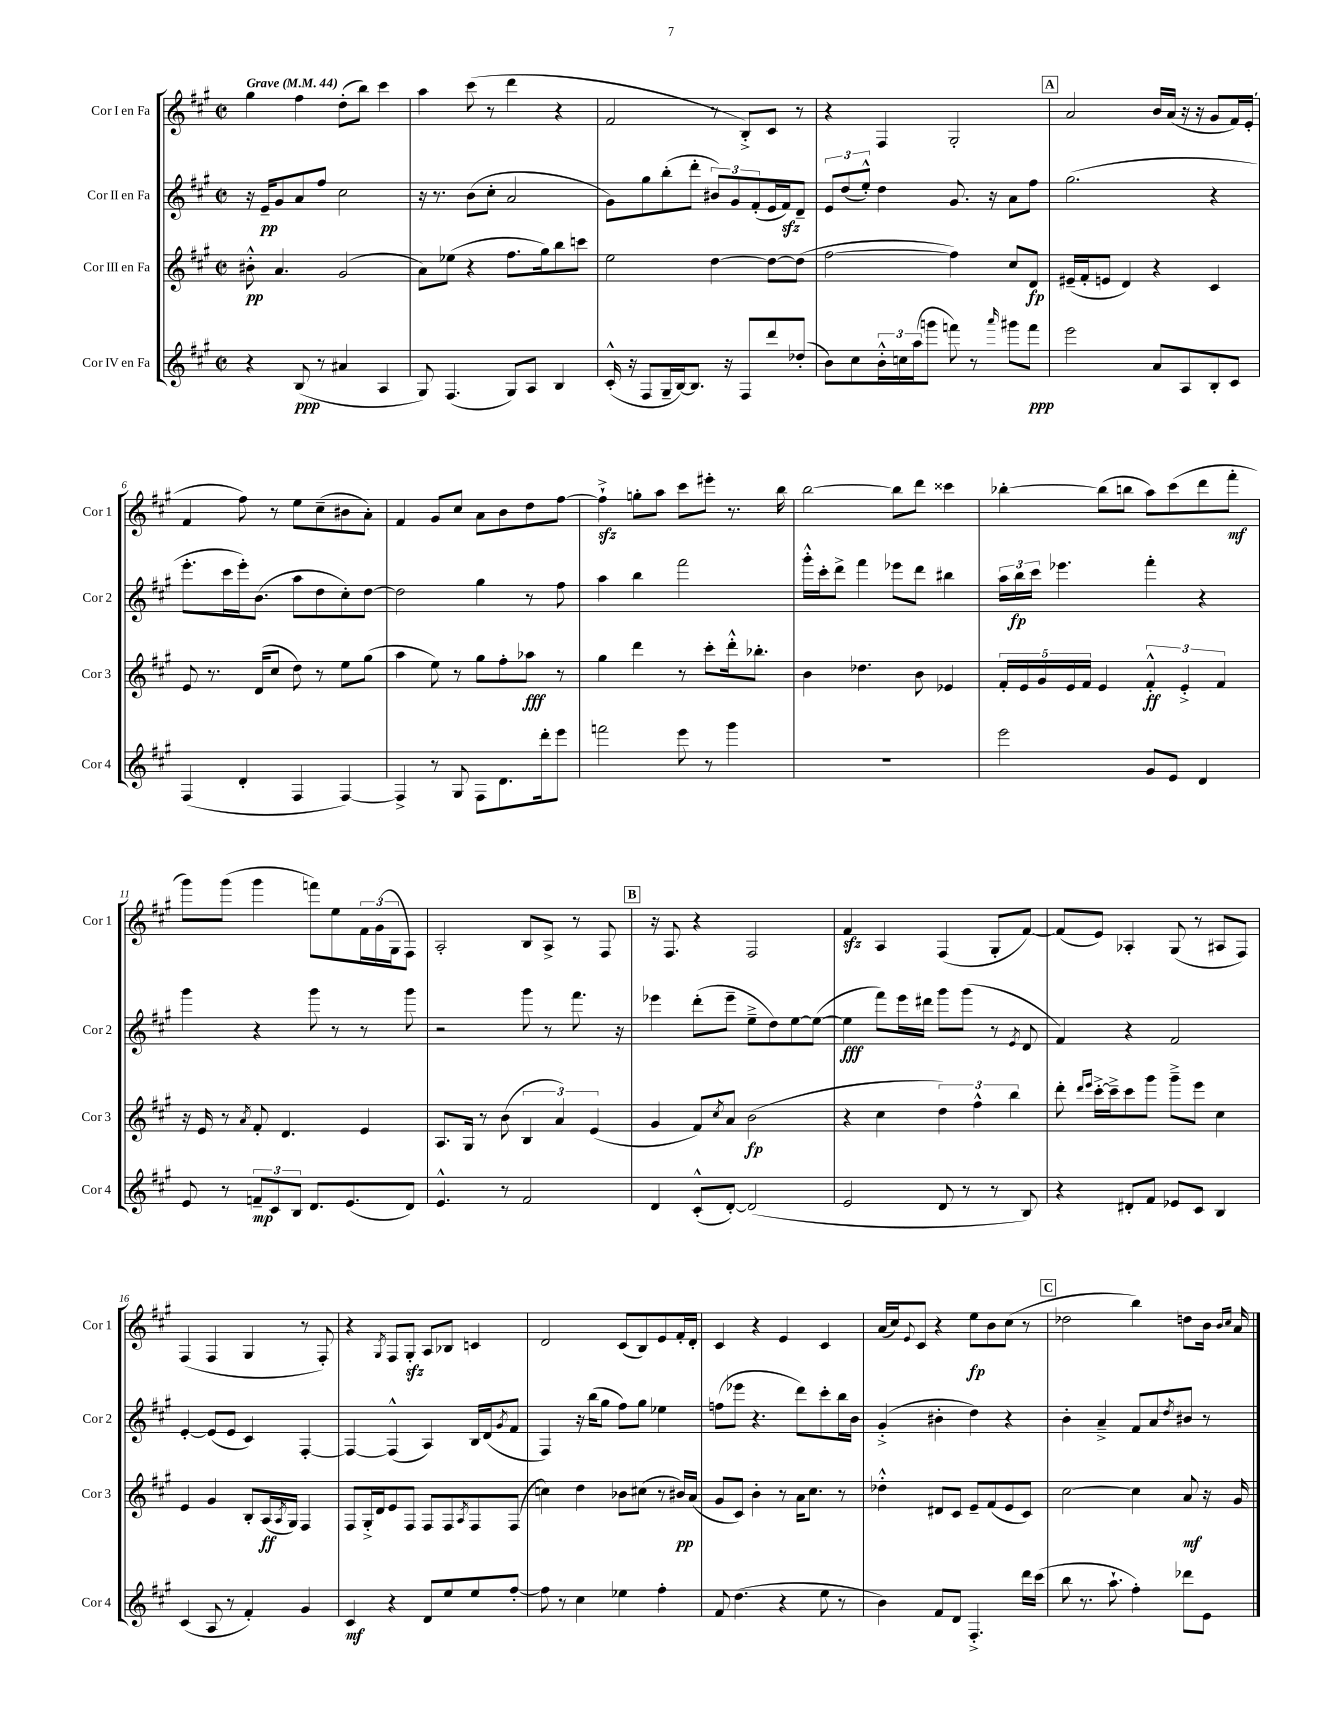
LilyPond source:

<<
\new StaffGroup <<
\new Staff = "s0" \with { instrumentName = "Cor I en Fa" shortInstrumentName = "Cor 1" } {
    \clef treble \key a \major \defaultTimeSignature \time 2/2 \tempo "Grave" 4 = 44
    gis''4 fis''4 d''8-.( b''8) cis'''4 |
    a''4 cis'''8( r8 d'''4 r4 |
    fis'2 r8 b8-.->) cis'8 r8 |
    r4 fis4 gis2-. |
    \mark \markup { \box "A" } a'2 b'16 a'16( r16 r16 gis'8 fis'16) e'16-.( |
    fis'4 fis''8) r8 e''8 cis''8--( bis'8 a'8-.) |
    fis'4 gis'8 cis''8 a'8 b'8 d''8 fis''8~ |
    fis''4-!->\sfz g''8-. a''8 cis'''8 eis'''8-. r8. b''16 |
    b''2~ b''8 d'''8 cisis'''4 |
    bes''4~-. bes''8( b''8 a''8) cis'''8( d'''8 fis'''8-.\mf |
    gis'''8) gis'''8( gis'''4 f'''8) e''8 \tuplet 3/2 { fis'16 gis'16( gis16 } fis8) |
    a2-. b8 a8-> r8 fis8 |
    \mark \markup { \box "B" } r16 fis8. r4 fis2 |
    fis'4\sfz a4 fis4( gis8-. fis'8~) |
    fis'8( e'8) aes4-. gis8( r8 ais8 fis8) |
    fis4( fis4 gis4 r8 fis8-.) |
    r4 \acciaccatura { gis8 } fis8 gis8-.\sfz a8 bes8 c'4 |
    d'2 cis'8( b8) e'8 fis'16-. d'16-. |
    cis'4 r4 e'4 cis'4 |
    a'16( cis''16) \appoggiatura { e'8 } cis'8 r4 e''8\fp b'8 cis''8( r8 |
    \mark \markup { \box "C" } des''2 b''4) d''8 b'16 \grace { b'16 cis''16 } a'16 \bar "|." |
}
\new Staff = "s1" \with { instrumentName = "Cor II en Fa" shortInstrumentName = "Cor 2" } {
    \clef treble \key a \major \defaultTimeSignature \time 2/2
    r16 e'16--\pp gis'8 a'8 fis''8 cis''2 |
    r16 r8. b'8( cis''8-. a'2 |
    gis'8) gis''8 b''8-.( d'''8-. \tuplet 3/2 { bis'8) gis'8 fis'8-.( } e'16 fis'16\sfz) d'8-- |
    \tuplet 3/2 { e'8 d''8( e''8-.-^) } d''4 gis'8. r16 a'8 fis''8 |
    \mark \markup { \box "A" } gis''2.( r4 |
    e'''8.-. cis'''16 e'''16-.) b'8.( a''8 d''8 cis''8-.) d''8~ |
    d''2 gis''4 r8 fis''8 |
    a''4 b''4 fis'''2 |
    gis'''16-.-^ cis'''16-. d'''8-> fis'''4 ees'''8 d'''8 bis''4 |
    \tuplet 3/2 { a''16 b''16\fp cis'''16 } ees'''4. fis'''4-. r4 |
    gis'''4 r4 gis'''8 r8 r8 gis'''8 |
    r2 gis'''8 r8 fis'''8. r16 |
    \mark \markup { \box "B" } ees'''4 d'''8-.( ees'''8-- e''8---> d''8) e''8~ e''8~( |
    e''4\fff fis'''8) e'''16 dis'''16 gis'''8 gis'''8( r8 \acciaccatura { e'8 } d'8 |
    fis'4) r4 fis'2 |
    e'4~-. e'8( e'8 cis'4) fis4~-. |
    fis4~ fis4-^( a4) b16 d'16( \acciaccatura { gis'8 } fis'8 |
    fis4) r16 b''16( gis''8 fis''8) gis''8 ees''4 |
    f''8( ees'''8 r4. d'''8) cis'''8-. b''16 b'16 |
    gis'4-.->( bis'4-. d''4) r4 |
    \mark \markup { \box "C" } b'4-. a'4---> fis'8 a'8 \acciaccatura { d''8 } bis'8 r8 \bar "|." |
}
\new Staff = "s2" \with { instrumentName = "Cor III en Fa" shortInstrumentName = "Cor 3" } {
    \clef treble \key a \major \defaultTimeSignature \time 2/2
    bis'8-.-^\pp a'4. gis'2( |
    a'8) ees''8( r4 fis''8. gis''16) b''8 c'''8 |
    e''2 d''4~ d''8~ d''8( |
    fis''2~ fis''4) cis''8 d'8\fp |
    \mark \markup { \box "A" } eis'16--( fis'16-. e'8 d'4) r4 cis'4 |
    e'8 r8. d'16( cis''8 d''8) r8 e''8 gis''8( |
    a''4 e''8) r8 gis''8 fis''8-. aes''8\fff r8 |
    gis''4 d'''4 r8 cis'''8-. d'''16-.-^ bes''8.-. |
    b'4 des''4. b'8 ees'4 |
    \tuplet 5/4 { fis'16-. e'16 gis'16 e'16 fis'16 } e'4 \tuplet 3/2 { fis'4-.-^\ff e'4-.-> fis'4 } |
    r16 e'16 r8 \acciaccatura { a'8 } fis'8-. d'4. e'4 |
    a8. gis16 r8 b'8( \tuplet 3/2 { b4 a'4) e'4( } |
    \mark \markup { \box "B" } gis'4 fis'8) \acciaccatura { cis''8 } a'8 b'2\fp( |
    r4 cis''4 \tuplet 3/2 { d''4) fis''4-^ b''4 } |
    d'''8-. \grace { d'''16 e'''16 } cis'''16~-.-> cis'''16---> cis'''8 gis'''8 gis'''8---> e'''8 cis''4 |
    e'4 gis'4 b8-. a16\ff( \acciaccatura { a8 } gis16) fis4 |
    fis8 gis16-.-> d'16 e'8 fis8 fis8 fis8 \acciaccatura { a8 } fis8 fis8( |
    c''4) d''4 bes'8 cis''8( r8 bis'16\pp) a'16( |
    gis'8 cis'8) b'4-. r8 a'16 cis''8. r8 |
    des''4-.-^ dis'8 cis'8 e'8-- fis'8( e'8 cis'8) |
    \mark \markup { \box "C" } cis''2~ cis''4 a'8\mf r16 gis'16 \bar "|." |
}
\new Staff = "s3" \with { instrumentName = "Cor IV en Fa" shortInstrumentName = "Cor 4" } {
    \clef treble \key a \major \defaultTimeSignature \time 2/2
    r4 b8\ppp( r8 ais'4 a4 |
    gis8) fis4.( gis8) a8 b4 |
    cis'16-.-^( r16 fis8 gis16-- b16~) b8. r16 fis8 d'''8 des''8-.( |
    b'8) cis''8 \tuplet 3/2 { b'16-.-^ c''16 a''16( } g'''8 f'''8) r8 \grace { a'''16 } gis'''8 f'''8\ppp |
    \mark \markup { \box "A" } e'''2 a'8 a8 b8-. cis'8 |
    fis4( d'4-. fis4 fis4~) |
    fis4-> r8 gis8 fis8 d'8. d'''16-. e'''8 |
    f'''2 e'''8 r8 gis'''4 |
    R1 |
    e'''2 gis'8 e'8 d'4 |
    e'8 r8 \tuplet 3/2 { f'8--\mp cis'8 b8 } d'8. e'8.( d'8) |
    e'4.-^ r8 fis'2 |
    \mark \markup { \box "B" } d'4 cis'8-.-^( d'8~-.) d'2( |
    e'2 d'8 r8 r8 b8) |
    r4 dis'8-. fis'8 ees'8 cis'8 b4 |
    cis'4( a8 r8 fis'4-.) gis'4 |
    cis'4\mf r4 d'8 e''8 e''8 fis''8~-. |
    fis''8 r8 cis''4 ees''4 fis''4-. |
    fis'8 d''4.( r4 e''8 r8 |
    b'4) fis'8 d'8 fis4.-.-> d'''16 cis'''16( |
    \mark \markup { \box "C" } b''8 r8. a''8.-! fis''4-.) des'''8 e'8 \bar "|." |
}
>>
>>
